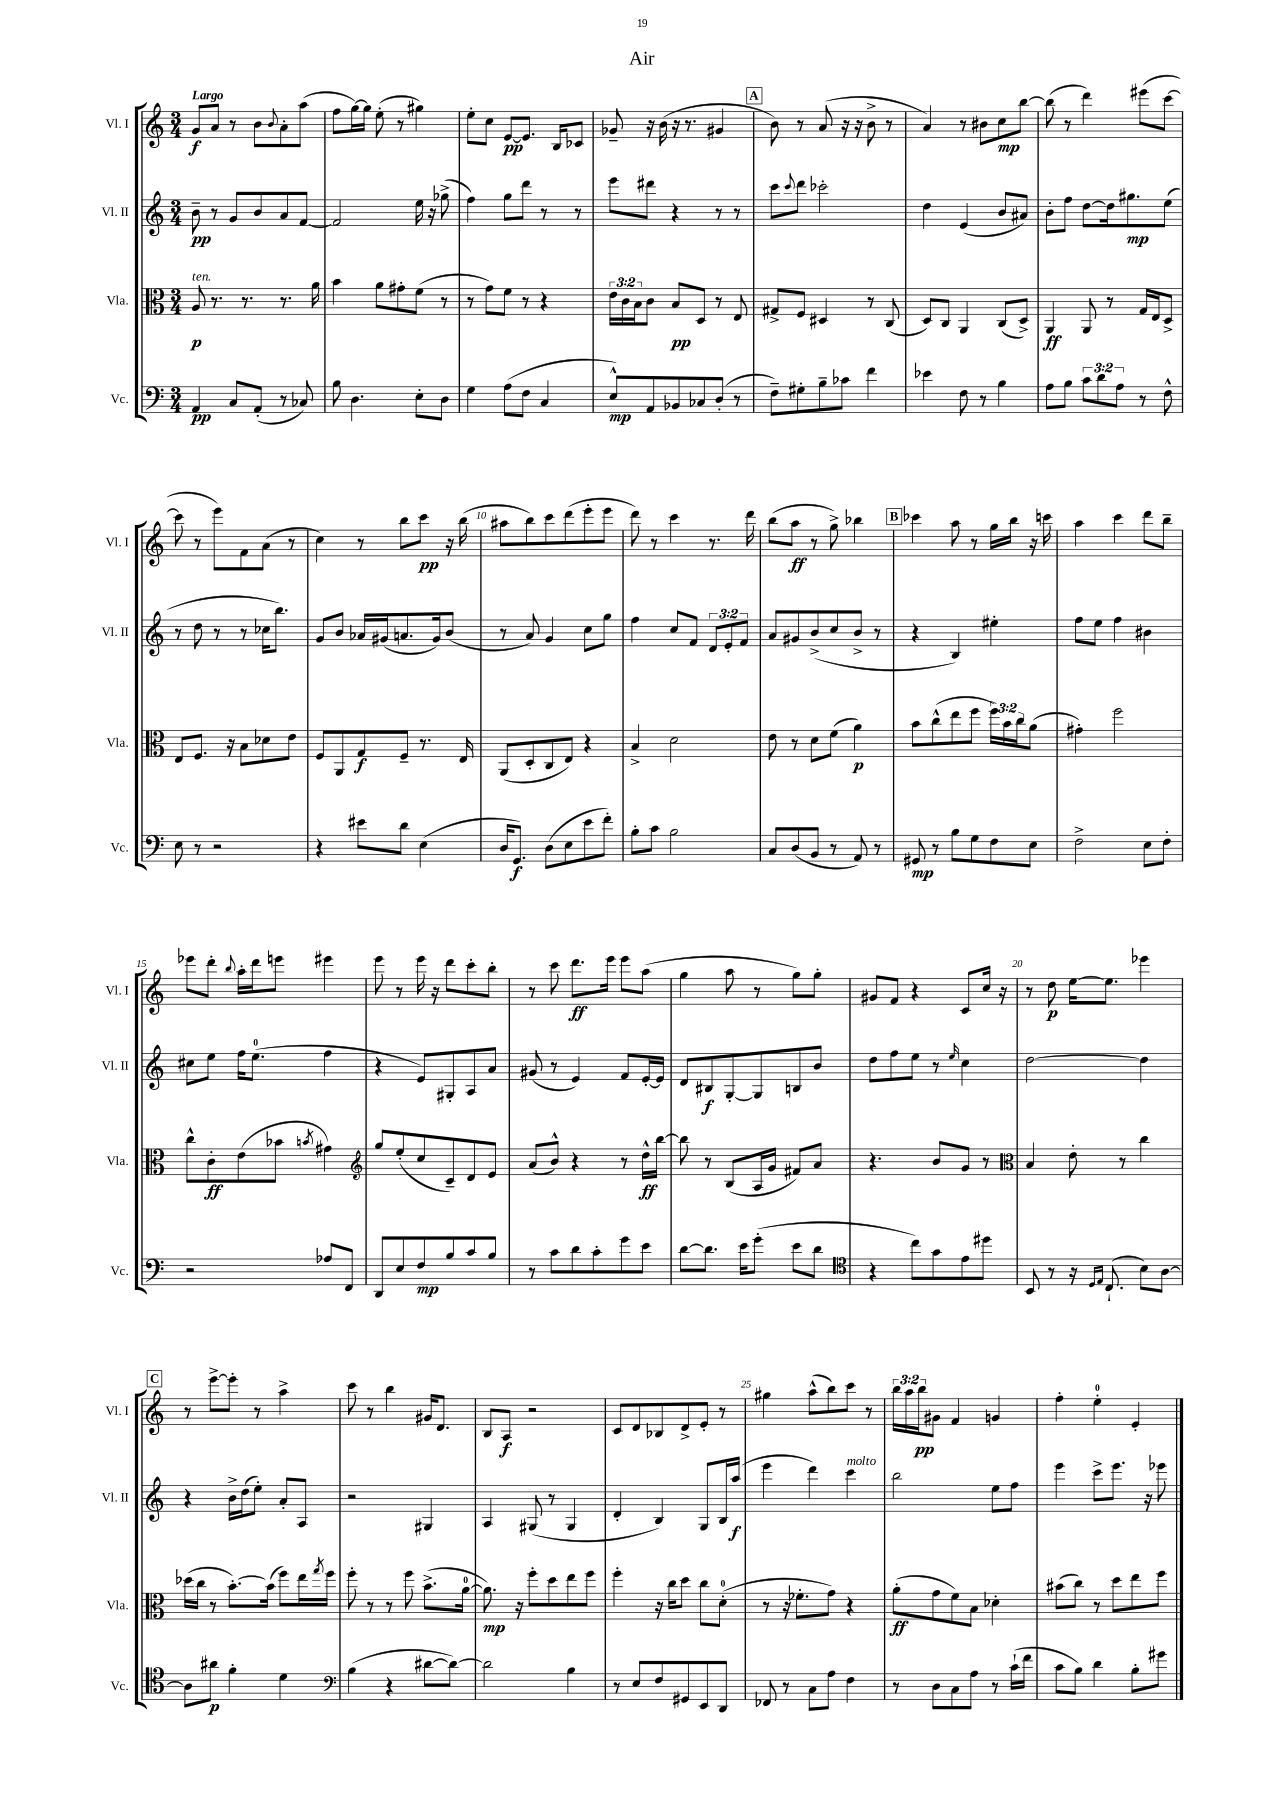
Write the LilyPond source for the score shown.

\header { title = "Air" }
<<
\new StaffGroup <<
\new Staff = "s0" \with { instrumentName = "Vl. I" shortInstrumentName = "Vl. I" } {
    \clef treble \key c \major \numericTimeSignature \time 3/4 \override Staff.TupletNumber.text = #tuplet-number::calc-fraction-text \tempo "Largo"
    g'8\f a'8 r8 b'8 \appoggiatura { b'8 } a'8-. a''8( |
    f''8 g''16~) g''16 e''8-.( r8 gis''4) |
    e''8-. c''8 e'8~\pp e'8. b16 ces'8 |
    ges'8-- r16 b'16( r16 r8. gis'4 |
    \mark \markup { \box "A" } b'8) r8 a'8( r16 r16 b'8-> r8 |
    a'4) r8 bis'8 c''8\mp b''8~ |
    b''8( r8 d'''4) eis'''8( c'''8~ |
    c'''8 r8 e'''8) f'8 a'8( r8 |
    c''4) r8 b''8 c'''8\pp r16 b''16( |
    ais''8 b''8) c'''8 d'''8( e'''8-. e'''8 |
    d'''8) r8 c'''4 r8. d'''16 |
    b''8( a''8\ff r8 g''8->) bes''4 |
    \mark \markup { \box "B" } ces'''4 a''8 r8 g''16 b''16 r16 c'''16 |
    a''4 c'''4 d'''8 b''8-- |
    ees'''8 d'''8-. \appoggiatura { b''8 } a''16-. d'''16 e'''8 eis'''4 |
    e'''8 r8 e'''16 r16 d'''8 c'''8-. b''8-. |
    r8 c'''8 d'''8.\ff e'''16 e'''8 a''8( |
    g''4 a''8 r8 g''8) g''8-. |
    gis'8 f'8 r4 c'8 c''16 r16 |
    r8 d''8\p e''16~ e''8. ees'''4 |
    \mark \markup { \box "C" } r8 e'''8~-> e'''8-. r8 a''4-> |
    c'''8 r8 b''4 gis'16 d'8. |
    b8 a8\f r2 |
    c'8 d'8 bes8 d'8-> e'8-. r8 |
    gis''4 a''8-^( b''8) c'''8 r8 |
    \tuplet 3/2 { b''16 a''16 b''16\pp } gis'8 f'4 g'4 |
    f''4-. e''4-0-. e'4-. \bar "|." |
}
\new Staff = "s1" \with { instrumentName = "Vl. II" shortInstrumentName = "Vl. II" } {
    \clef treble \key c \major \numericTimeSignature \time 3/4 \override Staff.TupletNumber.text = #tuplet-number::calc-fraction-text
    b'8--\pp r8 g'8 b'8 a'8 f'8~ |
    f'2 e''16 r16 ges''8->( |
    f''4) g''8 d'''8 r8 r8 |
    e'''8 dis'''8 r4 r8 r8 |
    \mark \markup { \box "A" } c'''8 \appoggiatura { c'''8 } d'''8 ces'''2-. |
    d''4 e'4( b'8 ais'8) |
    b'8-. f''8 d''8~ d''16 gis''8.\mp e''8( |
    r8 d''8 r8 r8 ces''16 b''8.) |
    g'8 b'8 aes'16 gis'16( a'8. gis'16) b'8( |
    r8 a'8) g'4 c''8 g''8 |
    f''4 c''8 f'8 \tuplet 3/2 { d'8 e'8-. f'8 } |
    a'8 gis'8 b'8->( c''8 b'8-> r8 |
    \mark \markup { \box "B" } r4 b4) eis''4-. |
    f''8 e''8 f''4 bis'4 |
    cis''8 e''8 f''16 e''8.-0( f''4 |
    r4 e'8) gis8-. a8 a'8 |
    gis'8( r8 e'4) f'8 e'16~-. e'16 |
    d'8 bis8\f g8~-. g8 b8 b'8 |
    d''8 f''8 e''8 r8 \grace { e''16 } c''4 |
    d''2~ d''4 |
    \mark \markup { \box "C" } r4 b'16-> d''16( e''8-.) a'8-. a8 |
    r2 gis4 |
    a4 gis8( r8 gis4 |
    d'4-. b4) g8 b16 a''16\f( |
    e'''4 d'''4) c'''4^\markup { \italic "molto" } |
    b''2 e''8 f''8 |
    e'''4 c'''8-> e'''8. r16 ees'''8 \bar "|." |
}
\new Staff = "s2" \with { instrumentName = "Vla." shortInstrumentName = "Vla." } {
    \clef alto \key c \major \numericTimeSignature \time 3/4 \override Staff.TupletNumber.text = #tuplet-number::calc-fraction-text
    a8\p^\markup { \italic "ten." } r8. r8. r8. a'16 |
    b'4 a'8 gis'8-. f'8( r8 |
    r8 g'8) f'8 r8 r4 |
    \tuplet 3/2 { e'16 c'16 b16 } c'8 b8\pp d8 r8 e8 |
    \mark \markup { \box "A" } gis8-> f8 dis4 r8 c8( |
    d8) c8 a,4 c8( d8->) |
    a,4\ff a,8 r8 g16 e16 d8-> |
    e8 f8. r16 b8 des'8 e'8 |
    f8 a,8 g8\f f8-- r8. e16 |
    a,8( d8-. c8 e8) r4 |
    b4-> d'2 |
    e'8 r8 d'8 f'8( a'4\p) |
    \mark \markup { \box "B" } b'8 c''8-^( e''8 f''8 \tuplet 3/2 { f''16) b'16 c''16 } a'8( |
    gis'4-.) f''2 |
    c''8-^ c'8-.\ff e'8( bes'8 \acciaccatura { b'8 } gis'4) |
    \clef treble g''8 e''8-.( c''8 c'8--) d'8 e'8 |
    a'8( b'8-^) r4 r8 d''16-^\ff b''16~ |
    b''8 r8 b8( a16 g'16 fis'8) a'8 |
    r4. b'8 g'8 r8 |
    \clef alto b4 e'8-. r8 c''4 |
    \mark \markup { \box "C" } des''16( c''16 r8 b'8.~-.) b'16( f''8) e''16 \acciaccatura { g''8 } f''16 |
    f''8-. r8 r8 f''8 b'8.->( a'16-0~ |
    a'8.\mp) r16 f''8-. d''8 e''8 f''8 |
    f''4-. r16 c''16 d''8 c''8 d'8-0-.( |
    r8 r16 fes'8.-. g'8) r4 |
    a'8-.\ff( g'8 f'8) b8 des'4-. |
    bis'8( c''8) r8 d''8 e''8 f''8 \bar "|." |
}
\new Staff = "s3" \with { instrumentName = "Vc." shortInstrumentName = "Vc." } {
    \clef bass \key c \major \numericTimeSignature \time 3/4 \override Staff.TupletNumber.text = #tuplet-number::calc-fraction-text
    a,4\pp c8 a,8-.( r8 ces8) |
    b8 d4. e8-. d8 |
    g4 a8( f8 c4 |
    e8-^\mp) a,8 bes,8 ces8 d8-.( r8 |
    \mark \markup { \box "A" } f8--) gis8-. b8-- ces'8 f'4 |
    ees'4 f8 r8 b4 |
    a8 b8 \tuplet 3/2 { c'8 d'8 a8 } r8 f8-^ |
    e8 r8 r2 |
    r4 eis'8 d'8 e4( |
    d16 g,8.\f) d8( e8 e'8 f'8-.) |
    b8-. c'8 b2 |
    c8 d8( b,8 r8 a,8) r8 |
    \mark \markup { \box "B" } gis,8\mp r8 b8 g8 f8 e8 |
    f2-> e8 f8-. |
    r2 aes8 f,8 |
    d,8 e8 f8\mp b8 c'8 b8 |
    r8 c'8 d'8 c'8-. g'8 e'8 |
    d'8~ d'8. e'16 g'8-.( e'8 d'8 |
    \clef tenor r4 c''8) g'8 e'8 dis''8 |
    b,8 r8 r16 \grace { d16 e16 } c8.-!( b8) a8~ |
    \mark \markup { \box "C" } a8 ais'8\p f'4-. d'4 |
    \clef bass b4( r4 dis'8~ dis'8~) |
    dis'2 b4 |
    r8 e8 f8 gis,8 e,8 d,8 |
    fes,8 r8 c8 a8 f4 |
    r8 d8 c8 a8 r8 c'16-!( f'16 |
    c'8 b8) d'4 b8-. gis'8 \bar "|." |
}
>>
>>
\layout { \context { \Score \override BarNumber.break-visibility = ##(#f #t #t) barNumberVisibility = #(every-nth-bar-number-visible 5) } }
